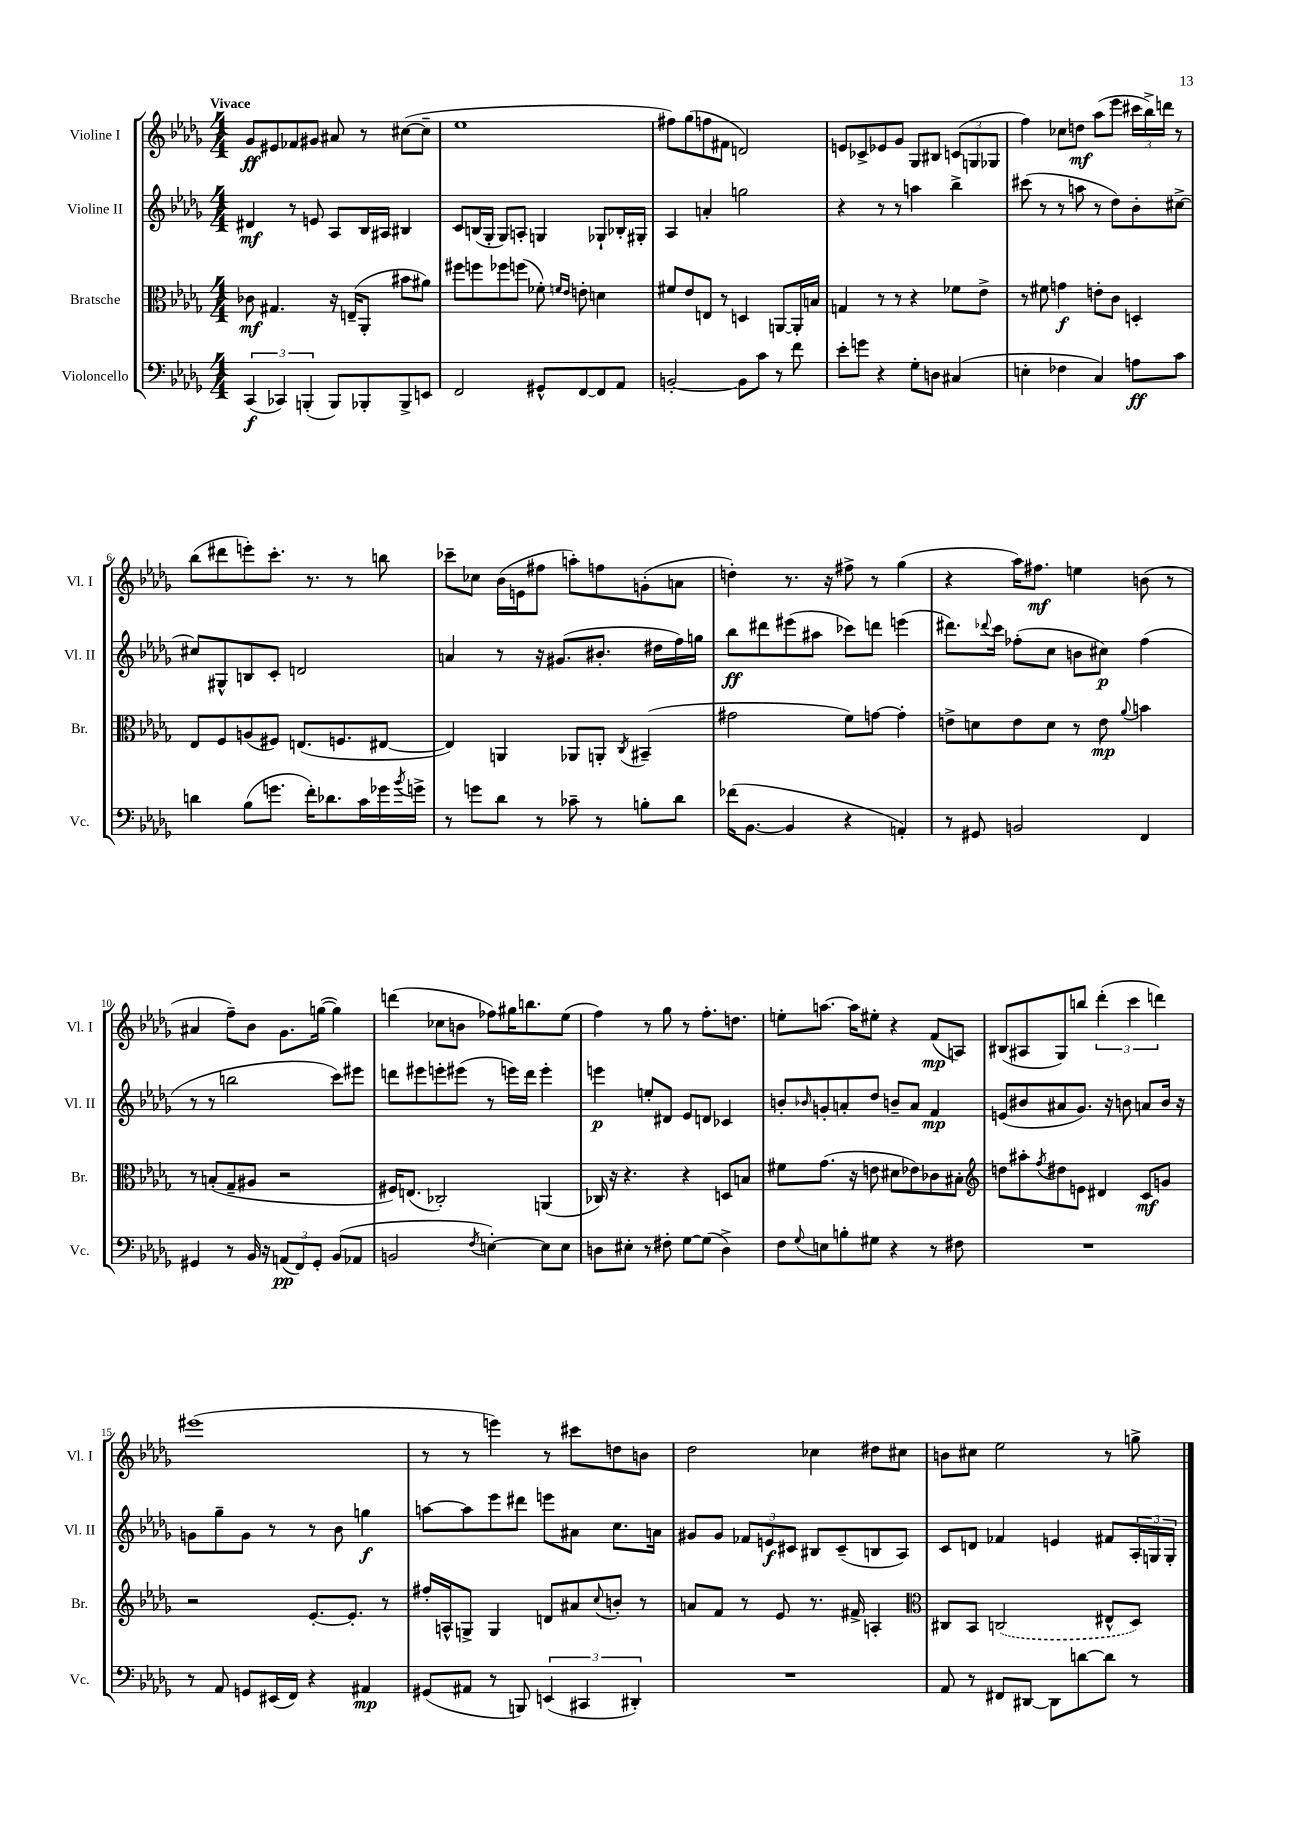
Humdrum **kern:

**kern	**kern	**kern	**kern
*staff4	*staff3	*staff2	*staff1
*clefF4	*clefC3	*clefG2	*clefG2
*k[b-e-a-d-g-]	*k[b-e-a-d-g-]	*k[b-e-a-d-g-]	*k[b-e-a-d-g-]
*M4/4	*M4/4	*M4/4	*M4/4
(6CC	8c-	4d#	8g-
.	4.G#	.	8e#
6CC-)	.	.	.
.	.	8r	8f-
(6BBB'	.	.	.
.	.	8e	8g#
8BBB)	16r	8A-	8a#
.	(16E~	.	.
8BBB-'	8AA-'	16B-	8r
.	.	16A#	.
8BBB-^	8b#	4B#	([8cc#
8EE	8a#)	.	8cc#~]
=	=	=	=
2FF	8ff#	8c	1ee-
.	8ff	(16B	.
.	.	16G-'	.
.	8ff-	8G-)	.
.	(8ff	8A'	.
8GG#^^	8f-')	4G	.
.	16qqf	.	.
.	16qqe-	.	.
[8FF	8e'	.	.
8FF]	4d	8G-`	.
8AA-	.	16B-'	.
.	.	16G#'	.
=	=	=	=
[2BB'	8f#	4A-	8ff#)
.	8e-	.	(8gg-
.	8E	4a'	8ff
.	8r	.	8f#
8BB]	4D	2gg	2d)
8c	.	.	.
8r	[8AA	.	.
8f	16AA']	.	.
.	16B	.	.
=	=	=	=
8e-'	4G	4r	8e
8g	.	.	8c-^
4r	8r	8r	8e-
.	8r	8r	8g-
8G-'	4r	4aa	8G-
8D	.	.	8B#
(4C#	8f-	4bb-^	(12c
.	.	.	12G
.	8e-^	.	.
.	.	.	12G-
=	=	=	=
4E'	8r	(8ccc#	4ff)
.	8f#	8r	.
4F-	4g	8r	8cc-
.	.	8aa	8dd
4C)	8e'	8r	(8aa-
.	8c	8dd-)	8eee-
8A	4D'	8b-'	24ccc#
.	.	.	24bb-^)
.	.	.	24ddd
8c	.	[8cc#^	8r
=	=	=	=
4d	8E-	8cc#]	(8bb-
.	8F	8G#^^	8ddd#
(8B-	(8A	8B	8eee')
8.g	8F#)	8c'	8.ccc'
.	(8.E	2d	.
16f')	.	.	8.r
8.d-	.	.	.
.	8.F	.	.
.	.	.	8r
16c	.	.	.
16g-	[8E#	.	8bb
8qb-	.	.	.
16g^	.	.	.
=	=	=	=
8r	4E#])	4a	8ccc-~
8g	.	.	8cc-
8d-	4AA	8r	(16b-
.	.	.	16e
8r	.	16r	8ff#
.	.	(8.g#	.
8c-~	8AA-	.	8aa')
8r	8AA'	8.b#'	8ff
.	8qC	.	.
8B'	(4BB#~	.	(8g'
.	.	16dd#	.
8d-	.	16ff)	8a
.	.	16gg	.
=	=	=	=
(16f-	2g#	8bb-	4dd')
[8.BB-	.	.	.
.	.	8ddd#	.
4BB-]	.	(8eee#	8.r
.	.	8aa#	.
.	.	.	16r
4r	8f)	8ccc-)	8ff#^
.	[8g	8ddd	8r
4AA')	4g']	(4eee	(4gg-
=	=	=	=
8r	8e^	8.ddd#)	4r
8GG#	8d	.	.
.	.	8qqddd-	.
.	.	16ccc	.
2BB	8e	(8ff-'	16aa-)
.	.	.	8.ff#
.	8d	8cc	.
.	8r	8b	4ee
.	8e	8cc#)	.
.	8qqa-	.	.
4FF	4b	(4ff-	(8b
.	.	.	8r
=	=	=	=
4GG#	8r	8r	4a#
.	(8B'	8r	.
8r	8G-~	2bb	8ff~)
16BB-	8A#	.	8b-
16r	.	.	.
(12AA	2r	.	8.g-
12FF)	.	.	.
12GG#'	.	.	.
.	.	.	([16gg
(8BB-	.	8ccc)	4gg])
8AA-	.	8eee#	.
=	=	=	=
2BB	16F#)	8ddd	(4ddd
.	(8.E	.	.
.	.	8eee#	.
.	2C-')	8eee'	8cc-
.	.	(8eee#	8b
8qF	.	.	.
[4E')	.	8r	8ff-)
.	.	16eee)	16gg#
.	.	16ddd	8.bb
8E]	(4AA	4eee'	.
8E	.	.	(8ee-
=	=	=	=
8D	16C-)	4eee	4ff)
.	16r	.	.
8E#'	4.r	.	.
8r	.	8ee'	8r
8F#'	.	8d#	8gg-
[8G-	4r	8e-	8r
(8G-]	.	8d	8.ff'
4D^)	8D	4c-	.
.	.	.	8.dd
.	8B	.	.
=	=	=	=
8F	8f#	8b'	8ee'
8qqG-	.	16qqb-	.
8E	(8.g-	8g'	[8.aa
8B'	.	8a'	.
.	16r	.	16aa]
8G#	8e	8dd-	8ee#'
4r	8d#	8b~	4r
.	8e-)	8a	.
8r	8c-	4f	(8f
8F#	8B#'	.	8A)
=	=	=	=
*	*clefG2	*	*
1r	8dd	(8e	(8B#
.	8aa#'	8b#	8A#
.	8qff	.	.
.	8dd#	8a#	8G-)
.	8e	8.g-)	8bb
.	4d#	.	(6ddd-'
.	.	16r	.
.	.	8b	.
.	.	.	6ccc
.	8c	8a	.
.	.	.	6ddd)
.	8g	16b	.
.	.	16r	.
=	=	=	=
8r	2r	8g	(1eee#
8AA-	.	8gg-~	.
8GG	.	8g	.
(16EE#	.	8r	.
16FF)	.	.	.
4r	[8.e-'	8r	.
.	.	8b-	.
.	8.e-']	.	.
4AA#	.	4gg	.
.	8r	.	.
=	=	=	=
(8GG#	16ff#'	[8aa	8r
.	16A^^	.	.
8AA#	8G^	8aa]	8r
8r	4G	8eee-	4eee)
8BBB)	.	8ddd#	.
(6EE	8d	8eee	8r
.	8a#	8a#	8ccc#
6CC#	.	.	.
.	8qqcc	.	.
.	8b'	8.cc	8dd
6DD#')	.	.	.
.	8r	.	8b
.	.	16a	.
=	=	=	=
1r	8a	8g#	2dd-
.	8f	8g#	.
.	8r	12f-	.
.	.	12e	.
.	8e-	.	.
.	.	12c#	.
.	8.r	8B#	4cc-
.	.	(8c#~	.
.	16f#^	.	.
.	4A'	8B	8dd#
.	.	8A-)	8cc#
=	=	=	=
*	*clefC3	*	*
8AA-	8C#	8c	8b
8r	8BB-	8d	8cc#
8FF#	(2C	4f-	2ee-
[8DD#	.	.	.
8DD#]	.	4e	.
[8d	.	.	.
8d]	8E#^^	8f#	8r
8r	8D-)	24A-'	8gg^
.	.	24G	.
.	.	24G'	.
==	==	==	==
*-	*-	*-	*-
